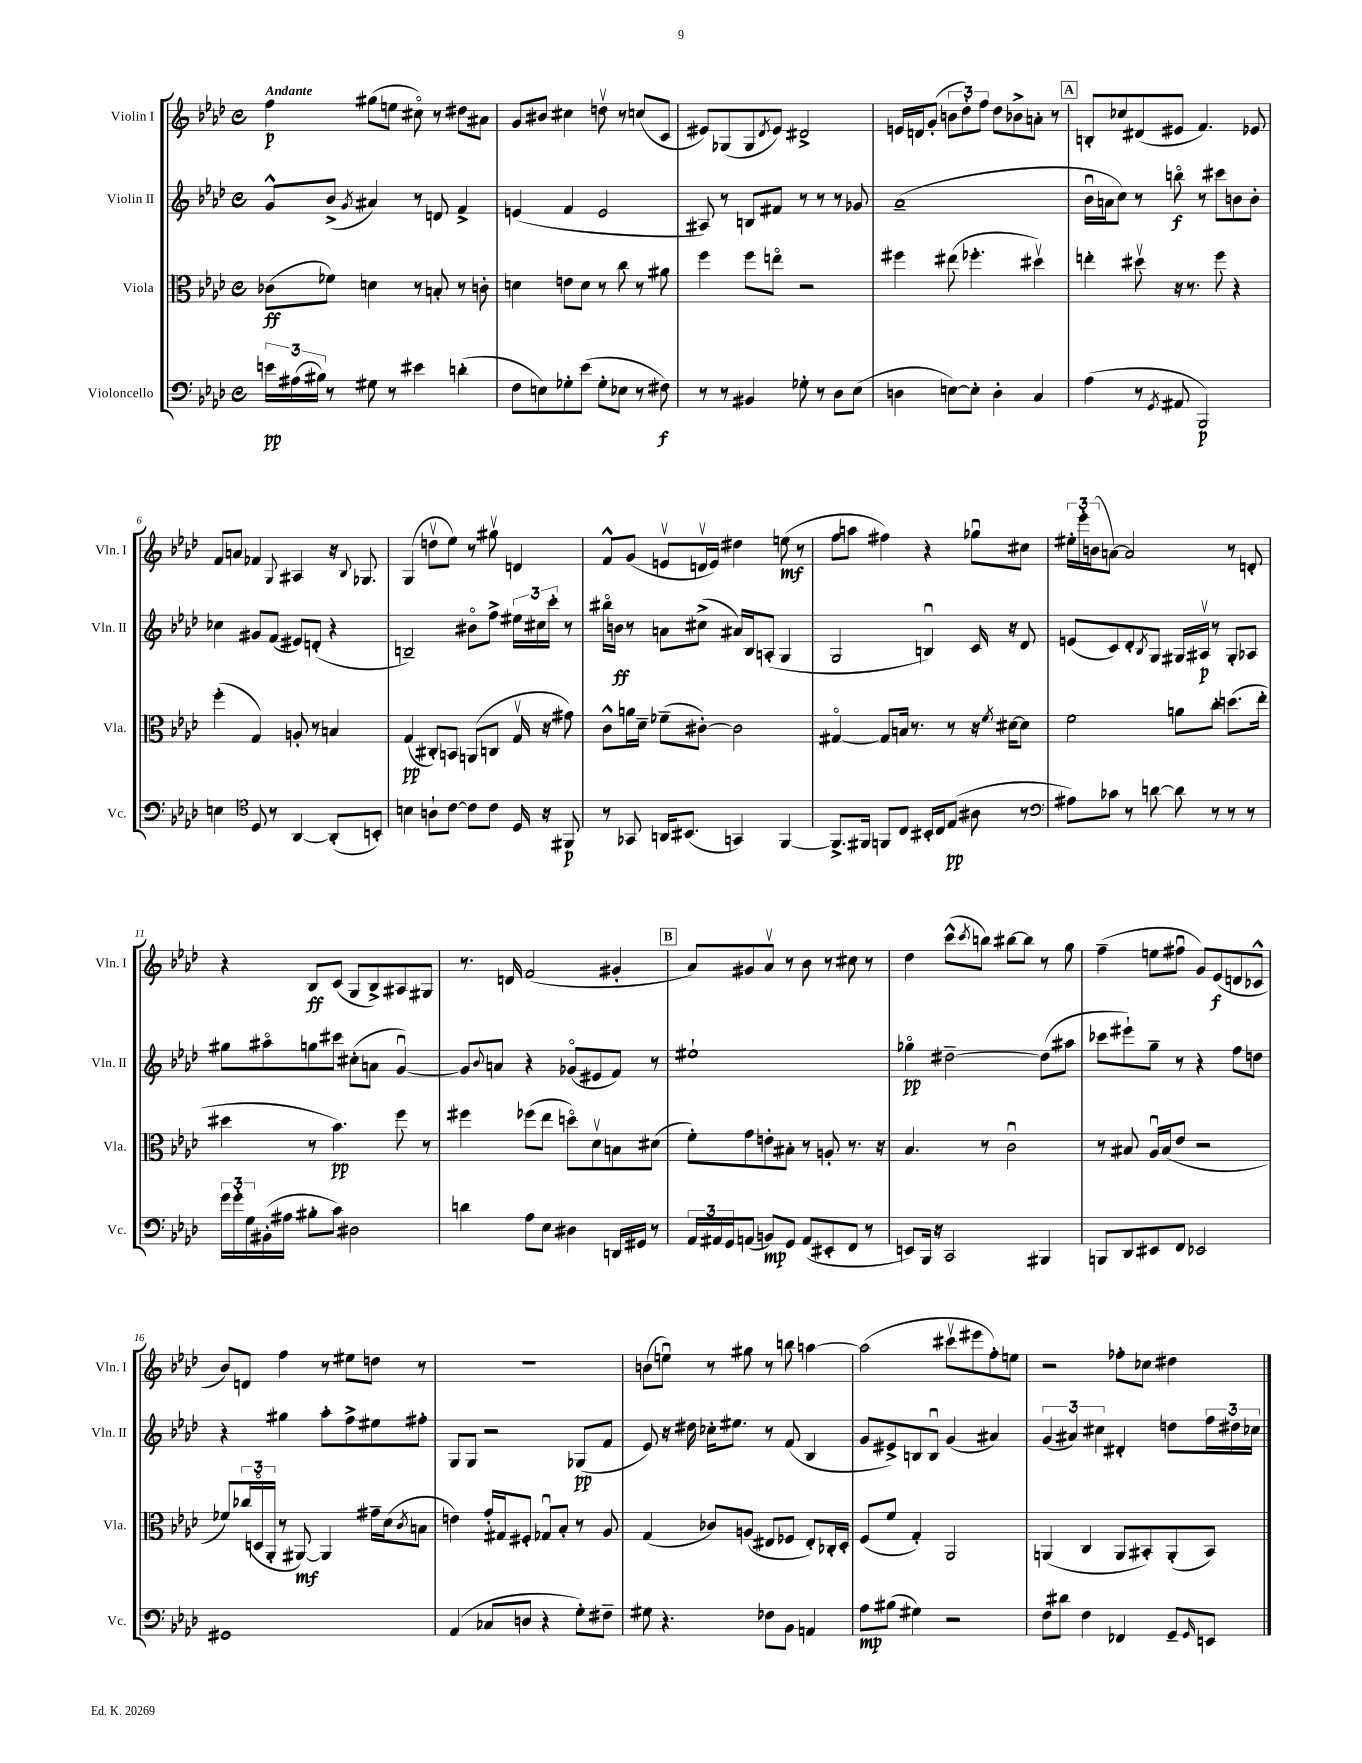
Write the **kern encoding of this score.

**kern	**dynam	**kern	**dynam	**kern	**dynam	**kern	**dynam
*part4	*part4	*part3	*part3	*part2	*part2	*part1	*part1
*staff4	*staff4	*staff3	*staff3	*staff2	*staff2	*staff1	*staff1
*I"Violoncello	*	*I"Viola	*	*I"Violin II	*	*I"Violin I	*
*I'Vc.	*	*I'Vla.	*	*I'Vln. II	*	*I'Vln. I	*
*clefF4	*	*clefC3	*	*clefG2	*	*clefG2	*
*k[b-e-a-d-]	*	*k[b-e-a-d-]	*	*k[b-e-a-d-]	*	*k[b-e-a-d-]	*
*M4/4	*	*M4/4	*	*M4/4	*	*M4/4	*
*met(c)	*	*met(c)	*	*met(c)	*	*met(c)	*
=1	=1	=1	=1	=1	=1	=1	=1
!	!	!	!	!	!	!LO:TX:a:B:t=Andante	!
24en\LL	pp	(8c-X\L	ff	8g^^/L	.	4ff\	p
(24A#X\	.	.	.	.	.	.	.
24B#X\JJ)	.	.	.	.	.	.	.
8r	.	8f-X\J)	.	(8b-^/J	.	.	.
.	.	.	.	8qg/	.	.	.
8G#X\	.	4dn\	.	4a#X/)	.	(8gg#X\L	.
8r	.	.	.	.	.	8een\J	.
4e#X\	.	8r	.	8r	.	8cc#X\)	.
.	.	8Bn'/	.	8dn/	.	8r	.
(4dn'\	.	8r	.	4f^/	.	8dd#X\L	.
.	.	8cn'\	.	.	.	8a#X\J	.
=2	=2	=2	=2	=2	=2	=2	=2
8F\L	.	4dn\	.	(4en/	.	8g/L	.
8En\)	.	.	.	.	.	8b#X/J	.
8G-X'\	.	8en\L	.	4f/	.	4cc#X\	.
(8e-\J	.	8d\J	.	.	.	.	.
8G-'\L	.	8r	.	2e/	.	8ddnv\	.
8E-X\J	.	8cc\	.	.	.	8r	.
8r	.	8r	.	.	.	(8ccn/L	.
8F#X\)	f	8a#X\	.	.	.	8c/J	.
=3	=3	=3	=3	=3	=3	=3	=3
8r	.	4ff\	.	8A#X/)	.	8e#X/L)	.
8r	.	.	.	8r	.	(8G-X/	.
4BB#X/	.	8ff\L	.	8Bn/L	.	8G-/	.
.	.	.	.	.	.	8qd-/	.
.	.	8een\J	.	8f#X/J	.	8e#/J)	.
8G-X'\	.	2r	.	8r	.	2d#X^/	.
8r	.	.	.	8r	.	.	.
8D-\L	.	.	.	8r	.	.	.
(8E-\J	.	.	.	8g-X/	.	.	.
=4	=4	=4	=4	=4	=4	=4	=4
4Dn\	.	4ff#X\	.	(1a-~	.	16en/LL	.
.	.	.	.	.	.	16dn/J	.
.	.	.	.	.	.	(8g'/J	.
[8En\L)	.	(8ee#X\	.	.	.	12bn\L	.
.	.	.	.	.	.	12dd-'\)	.
8E'\J]	.	4.ff-X'\	.	.	.	.	.
.	.	.	.	.	.	12ff\J	.
4D'\	.	.	.	.	.	8dd-\L	.
.	.	.	.	.	.	8b-X^\	.
4C/	.	4dd#Xv\)	.	.	.	8an'\J	.
.	.	.	.	.	.	8r	.
!!LO:REH:place=s1:t=A
=5	=5	=5	=5	=5	=5	=5	=5
(4A-\	.	4een'\	.	16b-u\LL	.	8Bn'/L	.
.	.	.	.	16an\J	.	.	.
.	.	.	.	8cc\J)	.	8cc-X/	.
8r	.	8dd#Xv\	.	8r	.	(8d#X/	.
8qGG/	.	.	.	.	.	.	.
8AA#X/	.	16r	.	8bbn\	f	8e#X/J	.
.	.	8.r	.	.	.	.	.
2BBB-/)	p	.	.	8r	.	4.f/)	.
.	.	8ff\	.	8ccc#X\L	.	.	.
.	.	4r	.	8bn\	.	.	.
.	.	.	.	8b'\J	.	8e-X/	.
!!LO:LB:g=z
=6	=6	=6	=6	=6	=6	=6	=6
4En\	.	(4ff'\	.	4cc-X\	.	8f/L	.
.	.	.	.	.	.	8an/J	.
*clefC4	*	*	*	*	*	*	*
8D-/	.	4G/)	.	8g#X/L	.	4f-X/	.
8r	.	.	.	(8f/J	.	.	.
.	.	.	.	.	.	8qqG/	.
[4AA-/	.	8An'/	.	8e#X/L)	.	4A#X/	.
.	.	8r	.	(8dn'/J	.	.	.
(8AA-'/L]	.	4Bn/	.	4r	.	16r	.
.	.	.	.	.	.	8qqB-/	.
.	.	.	.	.	.	8.G-X/	.
8BBn'/J)	.	.	.	.	.	.	.
=7	=7	=7	=7	=7	=7	=7	=7
4Bn\	.	(4G/	pp	2Bn~/)	.	(4G/	.
8An`\L	.	8C#X'/L)	.	.	.	8ddnv\L	.
[8c\J	.	8BBn/J	.	.	.	8ee-\J)	.
8c\L]	.	(8AAn/L	.	8b#X\L	.	8r	.
8c\J	.	8Cn/J	.	8ff^\J	.	8gg#Xv\	.
16D-/	.	16Gv/	.	24ee#X\LL	.	4dn/	.
.	.	.	.	24cc#X\	.	.	.
16r	.	16r	.	.	.	.	.
.	.	.	.	24ccc'\JJ	.	.	.
8FF#X/	p	8g#X\)	.	8r	.	.	.
=8	=8	=8	=8	=8	=8	=8	=8
8r	.	8c^^\L	.	16bb#X\LL	.	8f^^/L	.
.	.	.	.	16bn\JJ	ff	.	.
8GG-X/	.	16an\L	.	8r	.	(8g/J	.
.	.	16d-~\JJ	.	.	.	.	.
16AAn/KL	.	(8f-X~\L	.	8an\L	.	8env/L	.
(8.BB#X/J	.	.	.	.	.	.	.
.	.	[8c#X'\J)	.	(8cc#X^\J	.	16dnv/L	.
.	.	.	.	.	.	16e/JJ)	.
4GGn/)	.	2c#\]	.	16a#X/LL)	.	4dd#X\	.
.	.	.	.	16B-/J	.	.	.
.	.	.	.	(8An'/J	.	.	.
[4FF/	.	.	.	4G/	.	(8een\	mf
.	.	.	.	.	.	8r	.
=9	=9	=9	=9	=9	=9	=9	=9
8.FF^/L]	.	[4G#X/	.	2G/	.	8ff\L	.
.	.	.	.	.	.	8aan\J	.
16FF#X/Jk	.	.	.	.	.	.	.
8FFn/L	.	8G#/L]	.	.	.	4ff#X\)	.
8C/J	.	16Bn/Jk	.	.	.	.	.
.	.	8.r	.	.	.	.	.
16BB#X'/LL	.	.	.	4Bnu/)	.	4r	.
16C/J	.	.	.	.	.	.	.
(8E-/J	pp	8r	.	.	.	.	.
8A#X\	.	16r	.	16c/	.	8gg-Xu\L	.
.	.	8qf/	.	.	.	.	.
.	.	[16d#X\KL	.	16r	.	.	.
8r	.	8d#\J]	.	8d-/	.	8cc#X\J	.
=10	=10	=10	=10	=10	=10	=10	=10
*clefF4	*	*	*	*	*	*	*
8A#X\L)	.	2f\	.	(8en/L	.	24ee#X'\LL	.
.	.	.	.	.	.	24eee-'\	.
.	.	.	.	.	.	(24bn\J	.
8c-X\J	.	.	.	8c/)	.	[8an\J)	.
8r	.	.	.	8d-'/	.	2a/]	.
.	.	.	.	8qB-/	.	.	.
[8dn\	.	.	.	8G/J	.	.	.
8d\]	.	8an\L	.	16G#X/LL	.	.	.
.	.	.	.	16A#Xv/JJ	p	.	.
8r	.	8cc'\J	.	8r	.	.	.
8r	.	(8.ddn\L	.	8G#'/L	.	8r	.
8r	.	.	.	8A-X/J	.	8dn'/	.
.	.	16ee-'\Jk	.	.	.	.	.
!!LO:LB:g=z
=11	=11	=11	=11	=11	=11	=11	=11
24g\LL	.	4dd#X\	.	8gg#X\L	.	4r	.
24g'\	.	.	.	.	.	.	.
24G\	.	.	.	.	.	.	.
(16BB#X'\	.	.	.	8aa#X\	.	.	.
16A#X\JJ	.	.	.	.	.	.	.
8B#X'\L	.	8r	.	8ggn\	.	8B-/L	ff
8c\J)	.	4.b-\)	pp	8ccc#X\J	.	(8c/J	.
2D#X\	.	.	.	(8cc#X'\L	.	8G/L	.
.	.	.	.	8an\J	.	8B-^/)	.
.	.	8ff\	.	[4gu/)	.	8A#X/	.
.	.	8r	.	.	.	8G#X/J	.
=12	=12	=12	=12	=12	=12	=12	=12
4dn\	.	4ff#X\	.	8g/L]	.	8.r	.
.	.	.	.	8qqb-/	.	.	.
.	.	.	.	8an/J	.	.	.
.	.	.	.	.	.	16dn/	.
8A-\L	.	(8ff-X\L	.	4r	.	(2f/	.
8E-\J	.	8ee-\J	.	.	.	.	.
4D#X\	.	8ddn\L)	.	(8g-X/L	.	.	.
.	.	8d-v\	.	8e#X/	.	.	.
16DDn/LL	.	8Bn\	.	8f/J)	.	4g#X'/	.
16GG#X/JJ	.	.	.	.	.	.	.
8r	.	(8d#X\J	.	8r	.	.	.
!!LO:REH:place=s1:t=B
=13	=13	=13	=13	=13	=13	=13	=13
24AA-/LL	.	8f'\L)	.	1ee#X`	.	8a-/L)	.
24AA#X/	.	.	.	.	.	.	.
24GG/J	.	.	.	.	.	.	.
(8AAn/J	.	8g\	.	.	.	8g#X/	.
8BBn/L)	mp	8en'\	.	.	.	8a-v/J	.
8GG/J	.	8B#X'\J	.	.	.	8r	.
(8AA/L	.	8r	.	.	.	8b-\	.
8EE#X'/	.	8An'/	.	.	.	8r	.
8FF/J	.	8.r	.	.	.	8cc#X\	.
8r	.	.	.	.	.	8r	.
.	.	16r	.	.	.	.	.
=14	=14	=14	=14	=14	=14	=14	=14
8EEn/L)	.	4.B-/	.	4gg-X\	pp	4dd-\	.
16BBB-/Jk	.	.	.	.	.	.	.
16r	.	.	.	.	.	.	.
2CC/	.	.	.	[2dd#X~\	.	(8ccc^^\L	.
.	.	.	.	.	.	8qccc/	.
.	.	8r	.	.	.	8bbn\J)	.
.	.	2cu\	.	.	.	[8bb#X\L	.
.	.	.	.	.	.	8bb#\J]	.
4BBB#X/	.	.	.	(8dd#\L]	.	8r	.
.	.	.	.	8aa#X\J	.	8gg\	.
=15	=15	=15	=15	=15	=15	=15	=15
8BBBn/L	.	8r	.	8ccc-X\L	.	(4ff~\	.
8DD-/	.	8B#X/	.	8eee#X`\)	.	.	.
8EE#X/	.	16A-u/LL	.	8gg~\J	.	8een\L	.
.	.	(16B#/J	.	.	.	.	.
8FF/J	.	8e-/J	.	8r	.	8ff#Xu\J	.
2EE-X/	.	2r	.	4r	.	8g/L)	.
.	.	.	.	.	.	(8e-/	f
.	.	.	.	8ff\L	.	8dn/	.
.	.	.	.	8ddn\J	.	8c-X^^/J	.
!!LO:LB:g=z
=16	=16	=16	=16	=16	=16	=16	=16
1GG#X	.	8f-X/L)	.	4r	.	8b-/L)	.
.	.	(24cc-X/L	.	.	.	8dn/J	.
.	.	24Dn/	.	.	.	.	.
.	.	24AA-'/JJ	.	.	.	.	.
.	.	8r	.	4gg#X\	.	4ff\	.
.	.	[8AA#X/)	mf	.	.	.	.
.	.	4AA#/]	.	8aa-'\L	.	8r	.
.	.	.	.	8ff^\	.	8ee#X\L	.
.	.	16g#X~\LL	.	8ee#X\	.	8ddn\J	.
.	.	(16d-\J	.	.	.	.	.
.	.	8qc/	.	.	.	.	.
.	.	8Bn\J	.	8ff#X'\J	.	8r	.
=17	=17	=17	=17	=17	=17	=17	=17
(4AA-/	.	4en\)	.	8G/L	.	1r	.
.	.	.	.	8G/J	.	.	.
8C-X/L	.	16g'/LL	.	2r	.	.	.
.	.	16G#X/J	.	.	.	.	.
8Dn/J	.	8F#X'/J	.	.	.	.	.
4r	.	8G-Xu/L	.	.	.	.	.
.	.	8B-'/J	.	.	.	.	.
8G'\L)	.	8r	.	(8G-X/L	pp	.	.
8F#X~\J	.	8A-/	.	8f/J	.	.	.
=18	=18	=18	=18	=18	=18	=18	=18
8G#X\	.	(4G/	.	8e-/)	.	(8bn\L	.
4.r	.	.	.	16r	.	8eenu\J)	.
.	.	.	.	16dd#X\	.	.	.
.	.	8c-X/L)	.	16cc-X'\KL	.	8r	.
.	.	.	.	8.ee#X\J	.	.	.
.	.	(8An/J	.	.	.	8gg#X\	.
8F-X\L	.	8E#X/L	.	8r	.	8r	.
8BB-\J	.	8F-X/J	.	(8f/	.	8bbn\	.
4AAn/	.	8E#'/L)	.	4B-/	.	[4aan\	.
.	.	16C-X'/L	.	.	.	.	.
.	.	16D-'/JJ	.	.	.	.	.
=19	=19	=19	=19	=19	=19	=19	=19
8A-\L	mp	(8F/L	.	8g/L	.	(2aa\]	.
(8B#X\J	.	8f/J	.	8e#X^/)	.	.	.
4G#X\)	.	4G'/)	.	8Bn/	.	.	.
.	.	.	.	8Bu/J	.	.	.
2r	.	2AA-/	.	(4g/	.	8ccc#Xv\L	.
.	.	.	.	.	.	8eee#X\	.
.	.	.	.	4a#X/)	.	8ff'\)	.
.	.	.	.	.	.	8een\J	.
=20	=20	=20	=20	=20	=20	=20	=20
8F\L	.	(4AAn/	.	(6g/	.	2r	.
8d#X\J	.	.	.	.	.	.	.
.	.	.	.	6a#X/)	.	.	.
4F\	.	4C/	.	.	.	.	.
.	.	.	.	6cc#X\	.	.	.
4FF-X/	.	8AA/L	.	4d#X'/	.	8ff-X'\L	.
.	.	8BB#X'/)	.	.	.	8cc-X\J	.
8GG~/L	.	(8AA'/	.	8ddn\L	.	4dd#X\	.
16qqGG/	.	.	.	.	.	.	.
8EEn/J	.	8BB#/J)	.	24ff\L	.	.	.
.	.	.	.	24dd#X\	.	.	.
.	.	.	.	24cc-X\JJ	.	.	.
==	==	==	==	==	==	==	==
*-	*-	*-	*-	*-	*-	*-	*-
